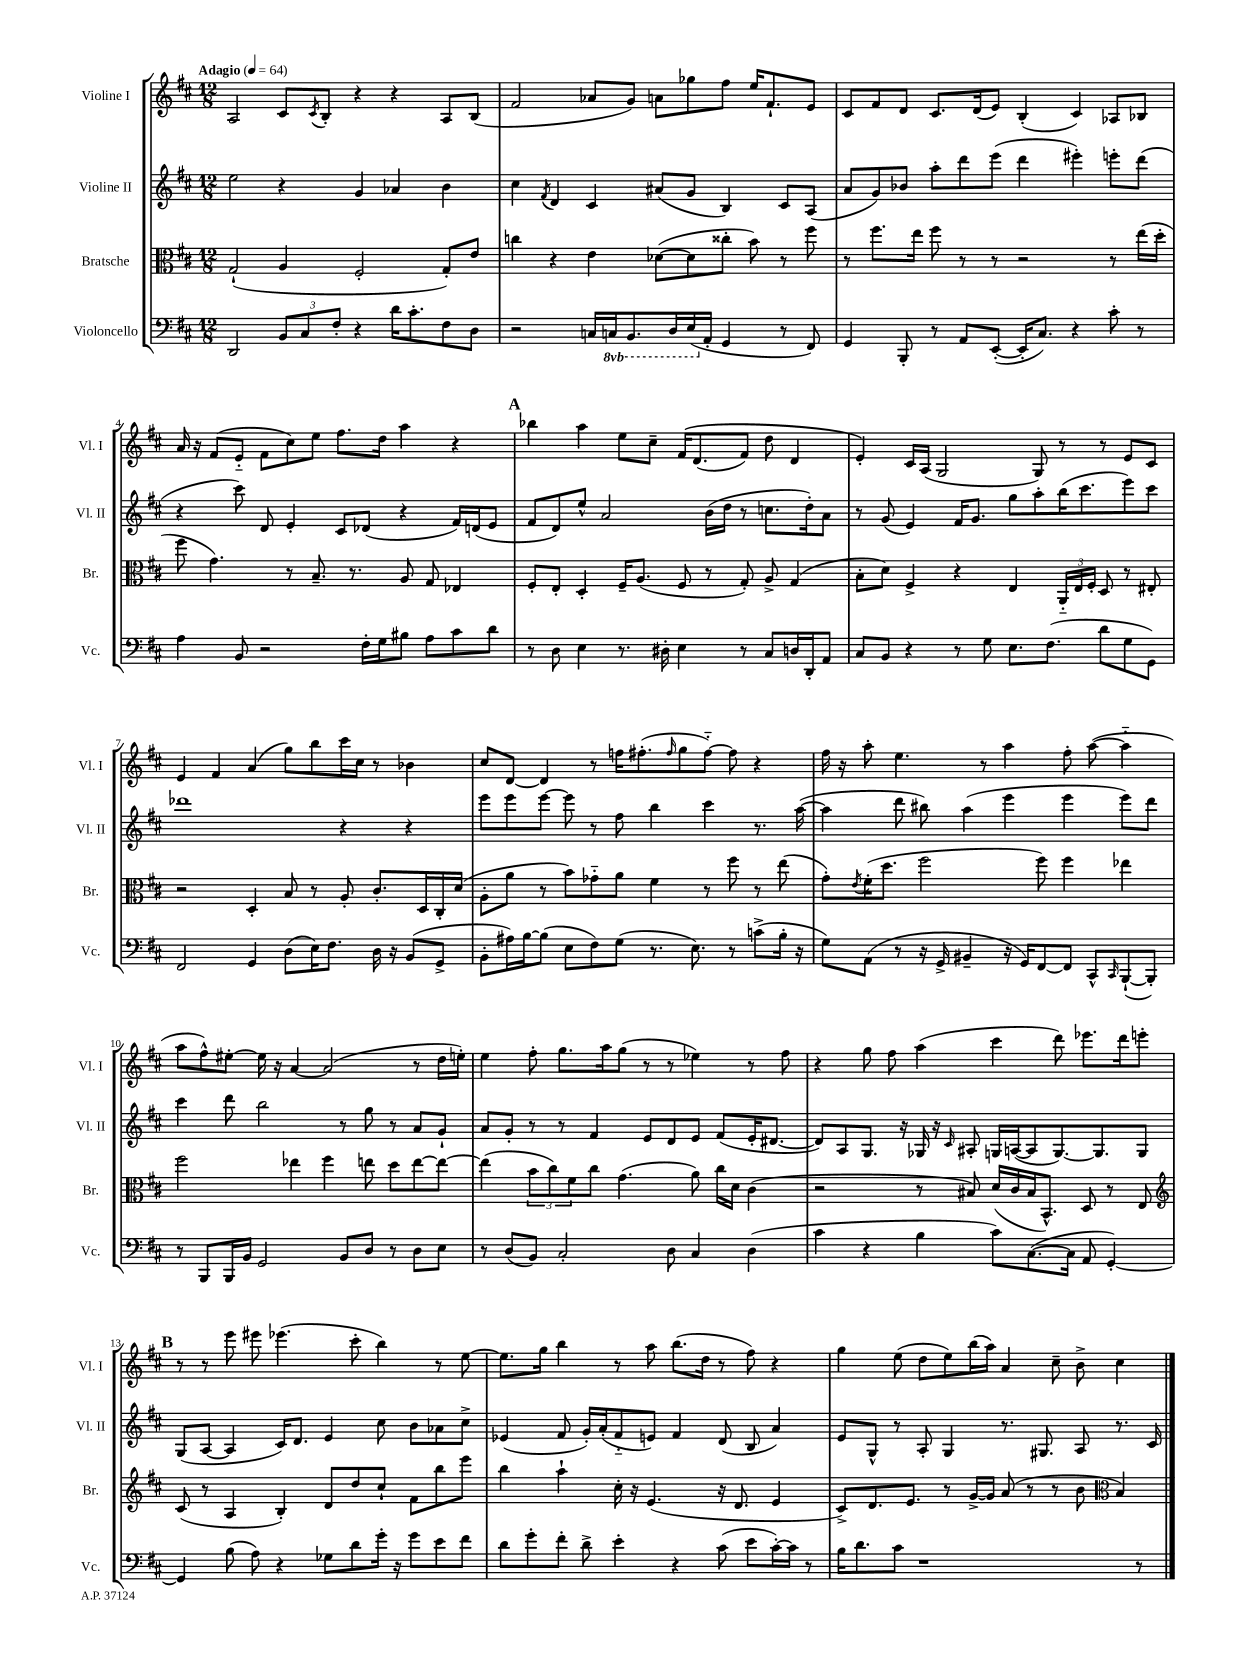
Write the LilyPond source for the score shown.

<<
\new StaffGroup <<
\new Staff = "s0" \with { instrumentName = "Violine I" shortInstrumentName = "Vl. I" } {
    \clef treble \key d \major \numericTimeSignature \time 12/8 \tempo "Adagio" 4 = 64
    a2 cis'8 \acciaccatura { cis'8 } b8-. r4 r4 a8 b8( |
    fis'2 aes'8 g'8) a'8 ges''8 fis''8 e''16 fis'8.-! e'8 |
    cis'8 fis'8 d'8 cis'8. d'16( e'8) b4-.( cis'4) aes8 bes8 |
    a'16 r16 fis'8( e'8-_ fis'8 cis''8) e''8 fis''8. d''16 a''4 r4 |
    \mark \markup { \bold "A" } bes''4 a''4 e''8 cis''8-- fis'16\( d'8.( fis'8) d''8 d'4 |
    e'4-.\) cis'16 a16( g2 g8) r8 r8 e'8 cis'8 |
    e'4 fis'4 a'4( g''8) b''8 cis'''16 cis''16 r8 bes'4 |
    cis''8 d'8~ d'4 r8 f''16 fis''8.-.( \grace { fis''16 } g''8 fis''8~-_) fis''8 r4 |
    fis''16 r16 a''8-. e''4. r8 a''4 fis''8-. a''8~( a''4-_ |
    a''8 fis''8-^) eis''8~-. eis''16 r16 a'4~ a'2( r8 d''16 e''16-.) |
    e''4 fis''8-. g''8. a''16 g''8( r8 r8 ees''4) r8 fis''8 |
    r4 g''8 fis''8 a''4( cis'''4 d'''8) ees'''8. d'''16 e'''8-. |
    \mark \markup { \bold "B" } r8 r8 e'''8 eis'''8 ees'''4.( cis'''8-. b''4) r8 e''8~ |
    e''8. g''16 b''4 r8 a''8 b''8.( d''16 r8 fis''8) r4 |
    g''4 e''8( d''8 e''8) b''16( a''16) a'4 cis''8-- b'8-> cis''4 \bar "|." |
}
\new Staff = "s1" \with { instrumentName = "Violine II" shortInstrumentName = "Vl. II" } {
    \clef treble \key d \major \numericTimeSignature \time 12/8
    e''2 r4 g'4 aes'4 b'4 |
    cis''4 \acciaccatura { fis'8 } d'4 cis'4 ais'8( g'8 b4) cis'8 a8( |
    a'8 g'8) bes'8 a''8-. d'''8 e'''8( d'''4 eis'''4-.) e'''8-. d'''8( |
    r4 cis'''8) d'8 e'4-. cis'8 des'8( r4 fis'16) d'16( e'8 |
    \mark \markup { \bold "A" } fis'8 d'8) e''8-^ a'2 b'16( d''16 r8 c''8. d''16-.) a'8 |
    r8 g'8( e'4) fis'16 g'8. g''8 a''8-. b''16( cis'''8. e'''8) cis'''8 |
    des'''1 r4 r4 |
    e'''8 e'''8 e'''8~ e'''8 r8 fis''8 b''4 cis'''4 r8. a''16~( |
    a''4 d'''8 bis''8) a''4( e'''4 e'''4 e'''8) d'''8 |
    cis'''4 d'''8 b''2 r8 g''8 r8 a'8 g'8-! |
    a'8 g'8-. r8 r8 fis'4 e'8 d'8 e'8 fis'8( e'16-. dis'8.~ |
    dis'8) a8 g8. r16 ges16 r16 \grace { cis'16 } ais8-. g16 a16~( a8 g8.~) g8. g8 |
    \mark \markup { \bold "B" } g8( a8~ a4 cis'16) d'8. e'4 cis''8 b'8 aes'8 cis''8-> |
    ees'4( fis'8 g'16-.) a'16-.( fis'8-_ e'8) fis'4 d'8( b8 a'4) |
    e'8 g8-^ r8 a8-. g4 r8. gis8. a8 r8. cis'16 \bar "|." |
}
\new Staff = "s2" \with { instrumentName = "Bratsche" shortInstrumentName = "Br." } {
    \clef alto \key d \major \numericTimeSignature \time 12/8
    g2-!( a4 fis2-. g8-.) e'8 |
    c''4 r4 e'4 des'8~( des'8 cisis''8-. b'8) r8 fis''8 |
    r8 fis''8. e''16 fis''8 r8 r8 r2 r8 e''16( d''16-. |
    fis''8 g'4.) r8 b8.-- r8. a8 g8 ees4 |
    \mark \markup { \bold "A" } fis8-. e8-. d4-. fis16-- a8.( fis8 r8 g8-.) a8-> g4( |
    b8-. d'8) fis4-> r4 e4 \tuplet 3/2 { a,16-_ e16 fis16-. } d8 r8 eis8-. |
    r2 d4-. b8 r8 a8-. cis'8.-. d16 cis16-. d'16( |
    a8-. a'8 r8 b'8) ges'8-_ a'8 fis'4 r8 fis''8 r8 e''8( |
    g'8-.) \acciaccatura { e'8 } fis'16-.( d''8. fis''2 fis''8) fis''4 ees''4 |
    fis''2 ees''4 fis''4 e''8 d''8 e''8~ e''8~ |
    e''4( \tuplet 3/2 { b'8 cis''8) fis'8 } cis''8 g'4.( a'8) cis''16 d'16 cis'4( |
    r2 r8 bis8) d'16( cis'16 bis16 b,8.-^) d8 r8 e8 |
    \mark \markup { \bold "B" } \clef treble cis'8( r8 a4 b4-.) d'8 d''8 cis''8-! fis'8 b''8 e'''8 |
    b''4 a''4-! cis''16-. r16 e'4.( r16 d'8. e'4 |
    cis'8->) d'8. e'8. r8 g'16~-> g'16 a'8( r8 r8 b'8 \clef alto b4) \bar "|." |
}
\new Staff = "s3" \with { instrumentName = "Violoncello" shortInstrumentName = "Vc." } {
    \clef bass \key d \major \numericTimeSignature \time 12/8 \set Staff.ottavationMarkups = #ottavation-simple-ordinals
    d,2 \tuplet 3/2 { b,8 cis8 fis8-. } r4 d'16 cis'8.-. fis8 d8 |
    r2 c16 \ottava #-1 c,16 b,,8. d,16 e,16( \ottava #0 a,16-. g,4 r8 fis,8) |
    g,4 b,,8-. r8 a,8 e,8~-.( e,16-. cis8.) r4 cis'8-. r8 |
    a4 b,8 r2 fis16-. g16 bis8 a8 cis'8 d'8 |
    \mark \markup { \bold "A" } r8 d8 e4 r8. dis16-. e4 r8 cis8 d16 d,16-. a,8 |
    cis8 b,8 r4 r8 g8 e8. fis8.( d'8 g8 g,8) |
    fis,2 g,4 d8( e16) fis8. d16 r16 b,8( g,8-> |
    b,8-. ais16) b16~ b8( e8 fis8) g8( r8. e8.) r8 c'8->( b16-. r16 |
    g8) a,8( r8 r16 g,16-> bis,4-- r16 g,16) fis,8~ fis,8 cis,8-^ \grace { cis,16 } b,,8~-!( b,,8-.) |
    r8 b,,8 b,,16 b,16 g,2 b,8 d8 r8 d8 e8 |
    r8 d8( b,8) cis2-. d8 cis4 d4( |
    cis'4 r4 b4 cis'8) cis8.~( cis16 a,8 g,4~-.) |
    \mark \markup { \bold "B" } g,4 b8( a8) r4 ges8 d'8 g'16-. r16 g'8 e'8 fis'8 |
    d'8 g'8-. fis'8-. d'8-> e'4-. r4 cis'8( e'8 cis'16~-.) cis'16 r8 |
    b16 d'8. cis'8 r1 r8 \bar "|." |
}
>>
>>
